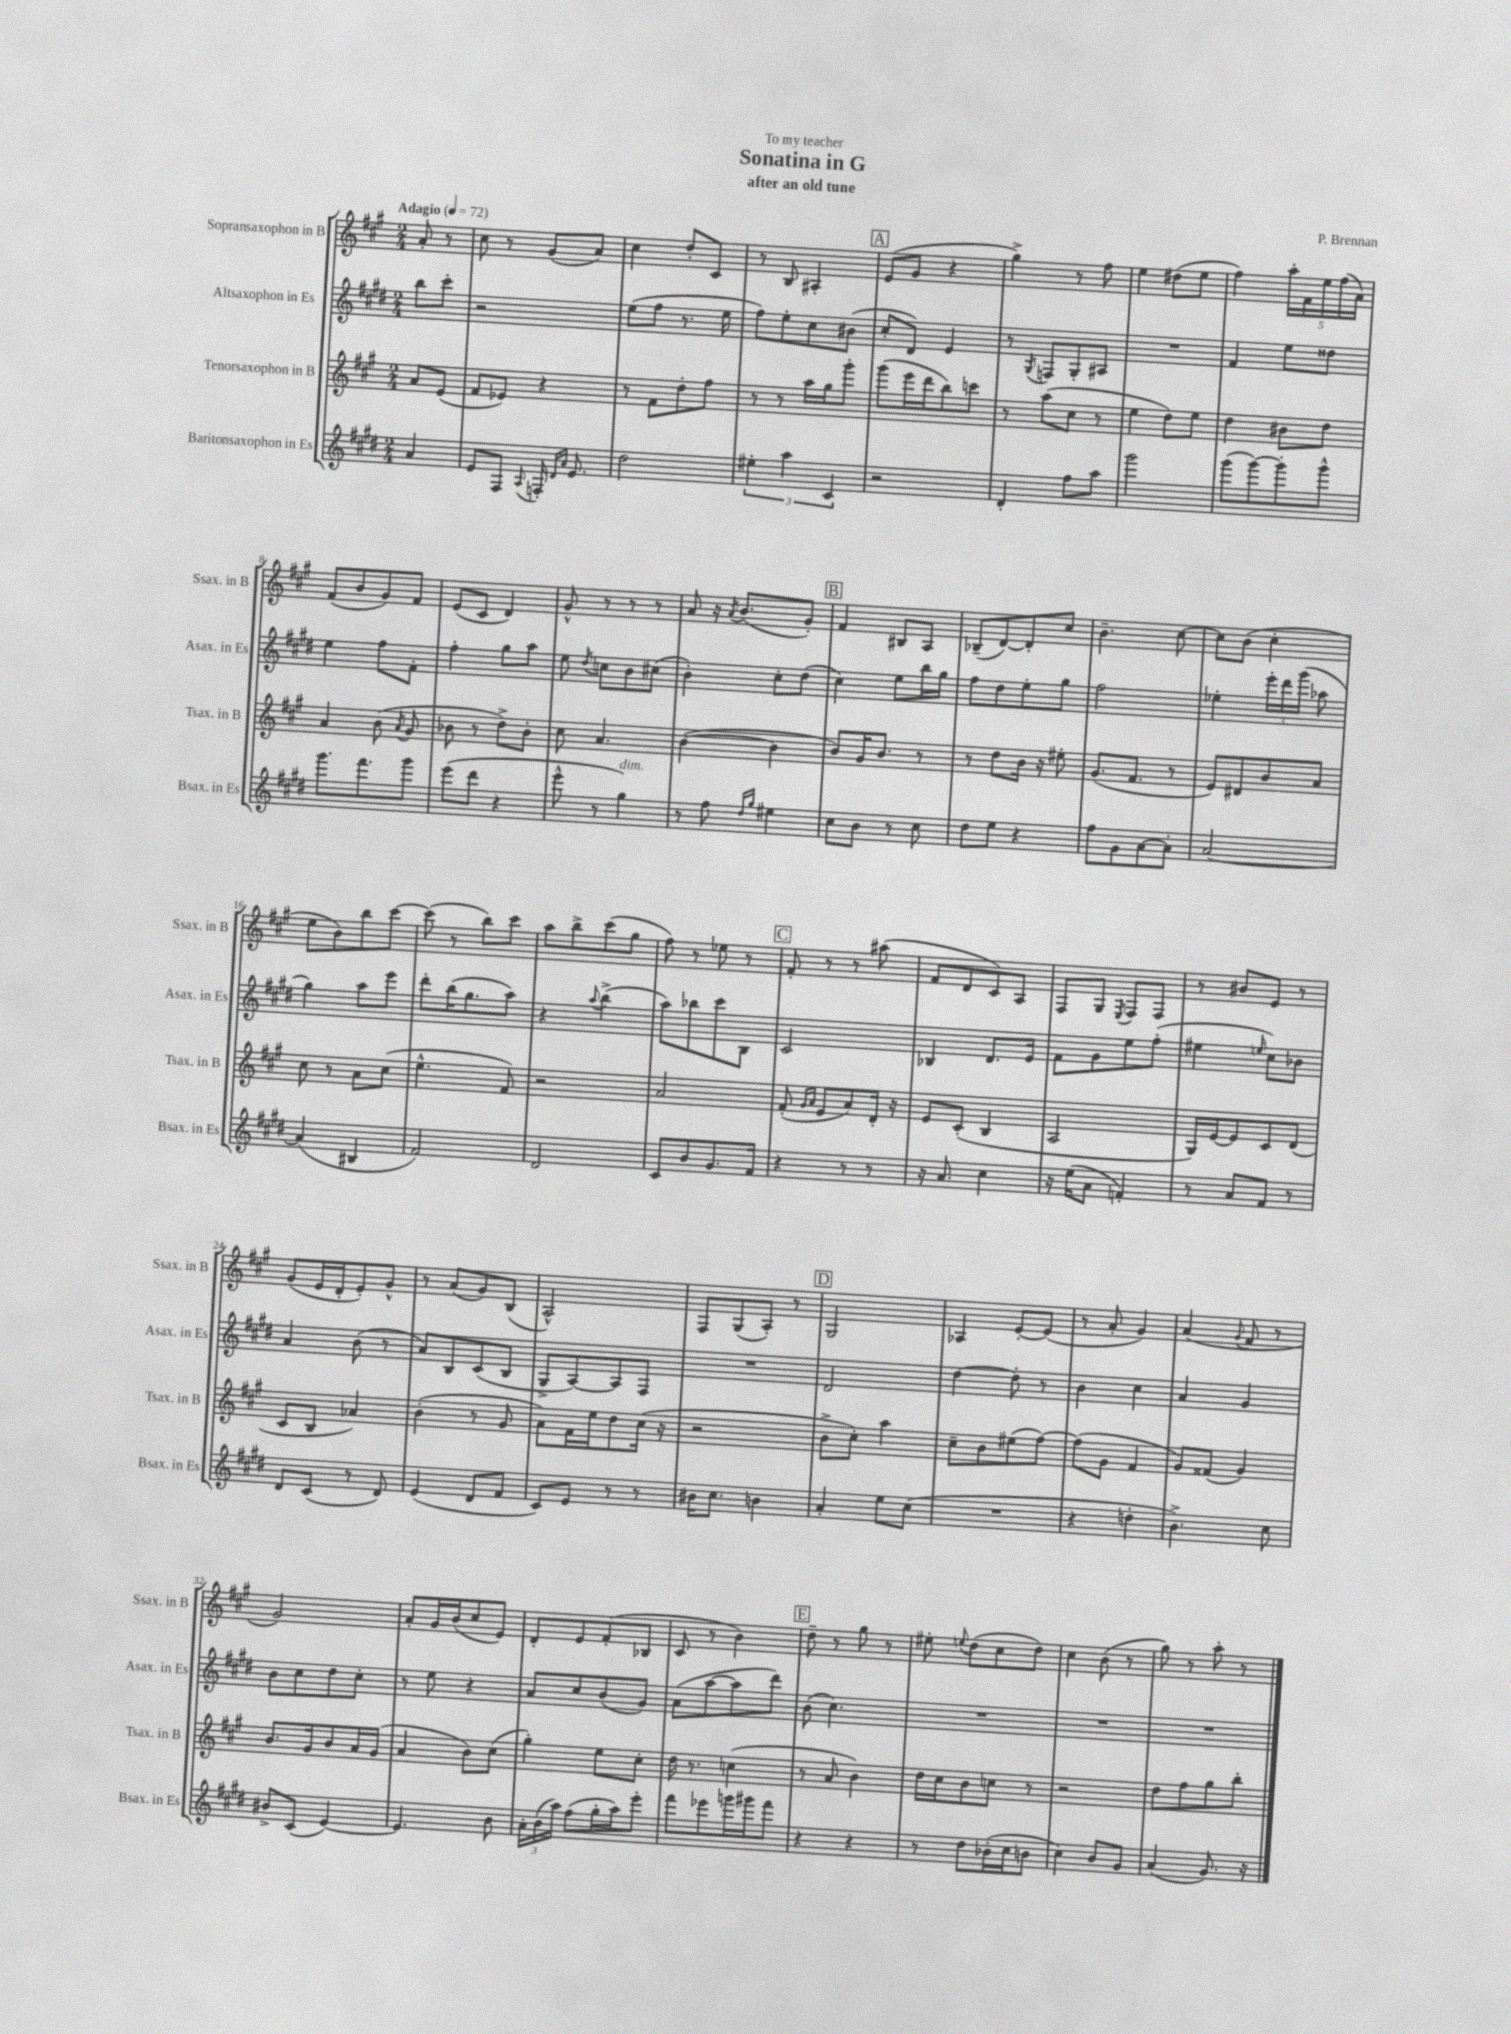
\header { title = "Sonatina in G" composer = "P. Brennan" subtitle = "after an old tune" dedication = "To my teacher" }
<<
\new StaffGroup <<
\new Staff = "s0" \with { instrumentName = "Sopransaxophon in B" shortInstrumentName = "Ssax. in B" } {
    \clef treble \key a \major \numericTimeSignature \time 2/4 \partial 4 \tempo "Adagio" 4 = 72
    \autoBeamOff a'8-. r8 |
    cis''8 r8 gis'8[( a'8]) |
    cis''4 d''8[-. cis'8] |
    r8 b8 ais4-. |
    \mark \markup { \box "A" } e'8[( gis'8] r4 |
    gis''4->) r8 fis''8 |
    e''4 dis''8[( e''8] |
    fis''4) \tuplet 5/4 { a''16[-. fis'16 e''16 fis''16( a'16]) } |
    fis'8[( b'8 gis'8) fis'8] |
    e'8[( cis'8] d'4) |
    gis'8-^ r8 r8 r8 |
    a'8 r16 \acciaccatura { a'8 } b'8.[( gis'8]-.) |
    \mark \markup { \box "B" } fis'4 bis8[ a8] |
    bes8[--( d'8~) d'8-. cis''8] |
    b'4.-- cis''8~ |
    cis''8[ b'8]( cis''4-. |
    e''8[ b'8) b''8 cis'''8]~ |
    cis'''8( r8 b''8[) cis'''8] |
    a''8[ b''8-> cis'''8( gis''8] |
    fis''8) r8 ees''8 r8 |
    \mark \markup { \box "C" } fis'8-. r8 r8 ais''8( |
    fis'8[ d'8 cis'8) a8] |
    fis8[ gis8] \acciaccatura { e8 } fis8[ fis8] |
    r8 bis'8[ e'8] r8 |
    gis'8[( e'16 d'16-. e'8-.) gis'8]-^ |
    r8 a'8[( gis'8) b8]( |
    a2-^) |
    fis8[ gis8( a8]-.) r8 |
    \mark \markup { \box "D" } gis2 |
    aes4 e'8[~-. e'8]( |
    r8 a'8-. gis'4) |
    a'4( \appoggiatura { gis'8 } fis'8 r8 |
    gis'2) |
    a'8[-. gis'16 b'16( cis''8 e'8]) |
    d'8[-. e'8 fis'8-.( bes8] |
    cis'8 r8 b'4) |
    \mark \markup { \box "E" } d''8-- r8 gis''8 r8 |
    eis''8-. \appoggiatura { e''8 } d''8[( cis''8 d''8]) |
    cis''4 b'8( r8 |
    gis''8) r8 a''8-. r8 \bar "|." |
}
\new Staff = "s1" \with { instrumentName = "Altsaxophon in Es" shortInstrumentName = "Asax. in Es" } {
    \clef treble \key e \major \numericTimeSignature \time 2/4 \partial 4
    \autoBeamOff b''8[ cis'''8]-. |
    r2 |
    e''8[( fis''8] r8. e''16 |
    fis''8[) e''8-. cis''8 bis'8]( |
    \mark \markup { \box "A" } cis''8[-. dis'8]) e'4 |
    r8 \acciaccatura { gis8 } f8[ gis8-. ais8] |
    R2 |
    fis'4 e''8[ disis''8] |
    e''4 fis''8[ fis'8]-. |
    fis''4-. gis''8[ a''8] |
    e''8 \acciaccatura { dis''8 } c''8[ b'8 cis''8]( |
    b'4-.) cis''8[-. dis''8]( |
    \mark \markup { \box "B" } cis''4) e''8[ b''16 gis''16] |
    fis''8[ dis''8 e''8-. gis''8] |
    fis''2 |
    ees''4-. \tuplet 3/2 { e'''16[-. dis'''16 gis'''16]( } aes''8 |
    gis''4) a''8[ e'''8] |
    dis'''8[-. b''16( gis''8. a''8]) |
    r4 \appoggiatura { a''8 } b''4->( |
    a''8[) bes''8 cis'''8 b8] |
    \mark \markup { \box "C" } cis'2 |
    bes4 dis'8.[ e'16] |
    fis'8[ gis'8 e''8 fis''8]-.( |
    eis''4 \grace { e''16 } cis''8[) bes'8] |
    a'4 b'8( r8 |
    a'8[) b8 cis'8( b8] |
    gis8[-> a8~) a8 fis8] |
    R2 |
    \mark \markup { \box "D" } dis'2 |
    dis''4~ dis''8-. r8 |
    b'4 cis''4 |
    a'4 gis'4 |
    b'8[ cis''8 dis''8 cis''8]-. |
    r8 e''8 r4 |
    a'8[ cis''8 b'8( gis'8]) |
    a'8[( a''8~ a''8 dis'''8]) |
    \mark \markup { \box "E" } b'8( cis''4.) |
    R2 |
    R2 |
    R2 \bar "|." |
}
\new Staff = "s2" \with { instrumentName = "Tenorsaxophon in B" shortInstrumentName = "Tsax. in B" } {
    \clef treble \key a \major \numericTimeSignature \time 2/4 \partial 4
    \autoBeamOff a'8[ e'8]( |
    fis'8[ ees'8]) r4 |
    r8 fis'8[ d''8-. fis''8] |
    r8 r8 a''16[ gis''16 gis'''8]-. |
    \mark \markup { \box "A" } gis'''8[( e'''16 d'''16 b''8) c'''8] |
    r8 a''8[( cis''8] r8 |
    e''4 d''8[) e''8] |
    d''4 bis'8[ d''8] |
    a'4 b'8( \acciaccatura { a'8 } gis'8 |
    bes'8 r8 d''8[->) bes'8]-. |
    cis''8 a'4. |
    b'4~( b'4 |
    \mark \markup { \box "B" } b'8[) gis'16 b'8.] r8 |
    r8 d''8[ b'16] r16 eis''8-. |
    gis'8.[( fis'8.] r8 |
    e'8[) dis'8 b'8 a'8] |
    cis''8 r8 a'8[ cis''8]( |
    e''4.-^ fis'8) |
    r2 |
    a'2 |
    \mark \markup { \box "C" } fis'8-.( \grace { gis'16[ a'16] } e'8[ a'8) d'16]-. r16 |
    e'8[ cis'8]-.( b4 |
    a2 |
    gis16[) e'16~ e'8 cis'8 d'8]( |
    cis'8[ b8] aes'4) |
    b'4-.( r8 gis'8 |
    a'8[) fis'16 e''16 d''8 cis''16]( r16 |
    r2 |
    \mark \markup { \box "D" } b'8[-> cis''8]-.) a''4 |
    cis''8[-- b'8 eis''8( fis''8]~) |
    fis''8[( gis'8] fis'4 |
    gis'8[) fisis'8]( gis'4) |
    b'8.[ gis'16 b'8 a'16 gis'16]( |
    a'4 b'8[) cis''8]( |
    gis''4-.) e''8[ cis''8]-. |
    d''16 r8. c''4( |
    \mark \markup { \box "E" } r8 a'8 b'4) |
    d''16[ cis''16 b'8 c''8] r8 |
    r2 |
    d''8[ fis''8 gis''8 b''8]-. \bar "|." |
}
\new Staff = "s3" \with { instrumentName = "Baritonsaxophon in Es" shortInstrumentName = "Bsax. in Es" } {
    \clef treble \key e \major \numericTimeSignature \time 2/4 \partial 4
    \autoBeamOff a'4 |
    e'8[ fis8] \appoggiatura { a8 } f16-. \grace { dis'16[ a'16] } e'8. |
    dis''2 |
    \tuplet 3/2 { eis''4-. a''4 cis'4 } |
    \mark \markup { \box "A" } r2 |
    dis'4-. fis''8[ a''8] |
    gis'''2 |
    gis'''8[( gis'''8~) gis'''8-. gis'''8]-^ |
    gis'''8.[ fis'''8. gis'''8] |
    e'''8[( dis'''8] r4 |
    e'''8-^ r8 gis''4^\markup { \italic "dim." }) |
    r8 fis''8 \grace { dis''16[ gis''16] } eis''4 |
    \mark \markup { \box "B" } cis''8[ b'8] r8 cis''8 |
    dis''8[ e''8] r4 |
    fis''8[ gis'8 a'8~ a'8]-. |
    a'2~ |
    a'4( bis4 |
    fis'2) |
    dis'2 |
    cis'8[ b'8 gis'8. fis'16] |
    \mark \markup { \box "C" } r4 r8 r8 |
    r16 a'8. cis''4 |
    r16 e''16[( a'8] f'4-.) |
    r8 a'8[ fis'8] r8 |
    dis'8[ cis'8]( r8 dis'8) |
    e'4( dis'8[ fis'8] |
    cis'8[) e'8] r8 r8 |
    bis'16[ cis''8.] b'4 |
    \mark \markup { \box "D" } a'4-. e''8[ cis''8]( |
    R2 |
    r4 d''4-. |
    b'4.->) cis''8 |
    bis'8[-> cis'8]( e'4~) |
    e'4. b'8 |
    \tuplet 3/2 { a'16[-. b'16( a''16]) } fis''8[( gis''16-. a''16) e'''8]-. |
    fis'''8[ ees'''8 g'''16 gis'''16 fis'''8] |
    \mark \markup { \box "E" } r4 r4 |
    r8 dis''8[ bes'16-.( cis''16 b'8] |
    cis''4) b'8[ gis'8] |
    a'4( gis'8.) r16 \bar "|." |
}
>>
>>
